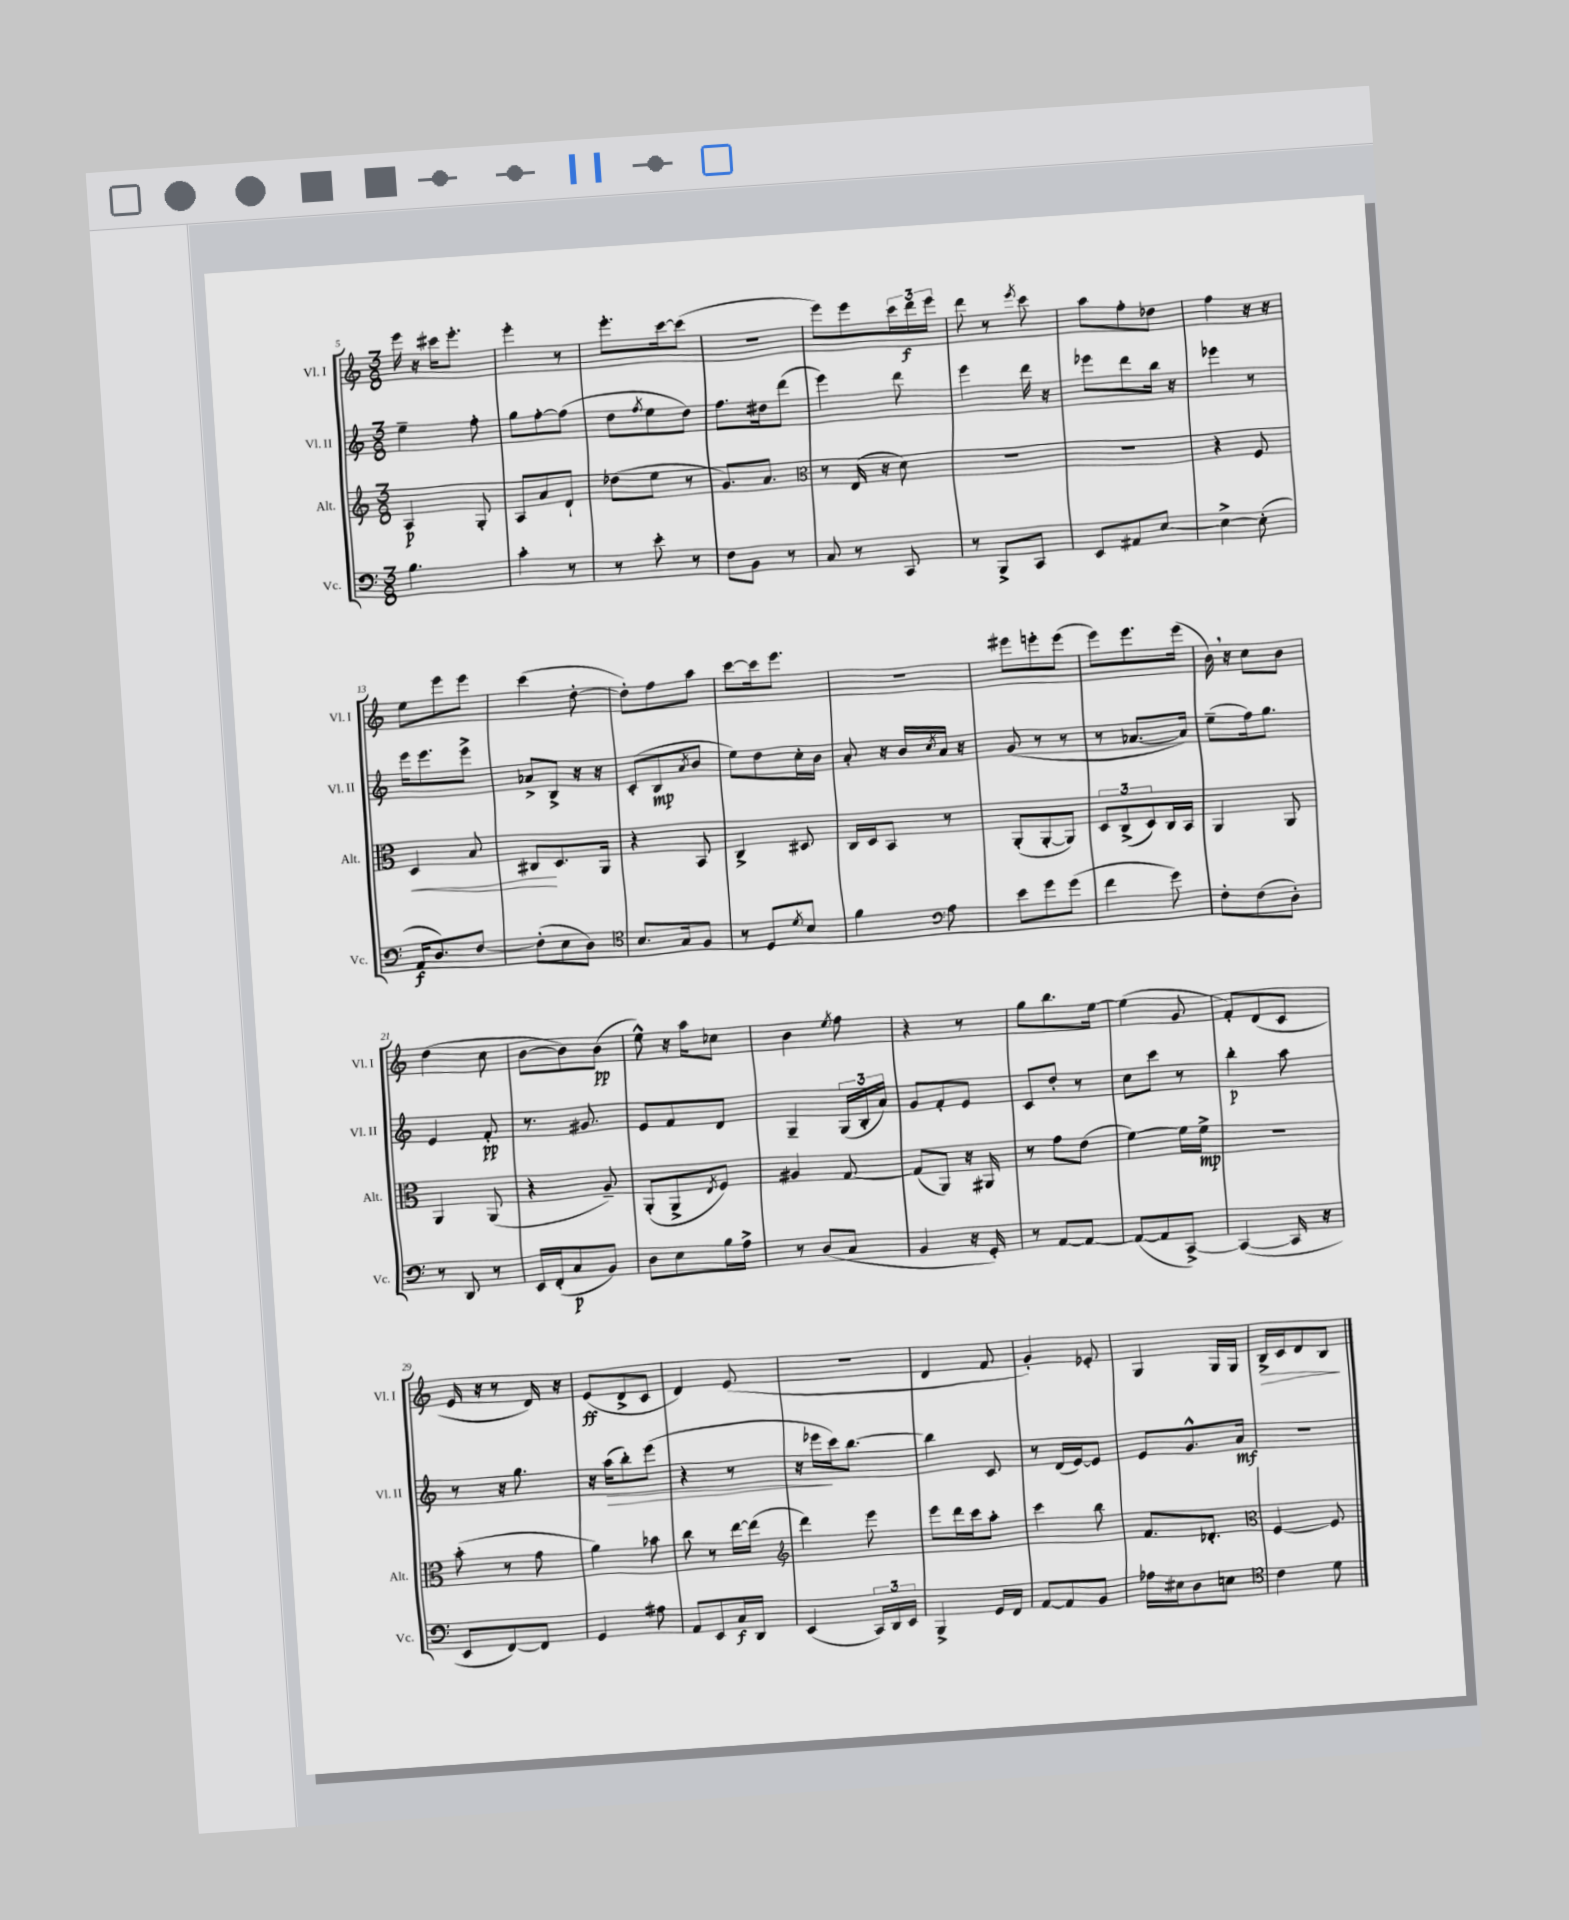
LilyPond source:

<<
\new StaffGroup <<
\new Staff = "s0" \with { instrumentName = "Vl. I" shortInstrumentName = "Vl. I" } {
    \clef treble \key c \major \numericTimeSignature \time 3/8
    e'''16 r16 cis'''16 e'''8.-. |
    e'''4-. r8 |
    e'''8.-. c'''16~ c'''8( |
    R4. |
    e'''8) e'''8 \tuplet 3/2 { c'''16 d'''16\f e'''16 } |
    d'''8 r8 \acciaccatura { e'''8 } c'''8 |
    a''8 f''8-. des''8 |
    f''4 r16 r16 |
    e''8 e'''8 e'''8 |
    c'''4( d''8~-. |
    d''8-.) f''8 a''8 |
    c'''8~ c'''16 e'''8. |
    R4. |
    eis'''8 e'''8-. e'''8( |
    e'''8) e'''8. e'''16( |
    b'16) \breathe r16 c''8 b'8 |
    d''4( c''8 |
    b'8~ b'8) b'8\pp( |
    e''8-^) r16 a''16 ces''8 |
    b'4 \acciaccatura { e''8 } f''8 |
    r4 r8 |
    g''8 b''8. e''16~ |
    e''4( g'8 |
    f'8-.) d'8( c'8 |
    e'16 r16 r8 d'16) r16 |
    e'8\ff( d'8-> c'8 |
    d'4) e'8( |
    R4. |
    d'4 f'8 |
    g'4-.) ees'8-. |
    g4 g16 g16 |
    b16->\> c'16 d'8 b8\! \bar "|." |
}
\new Staff = "s1" \with { instrumentName = "Vl. II" shortInstrumentName = "Vl. II" } {
    \clef treble \key c \major \numericTimeSignature \time 3/8
    e''4-- f''8-. |
    g''8 f''8~-. f''8( |
    d''8 \acciaccatura { f''8 } e''8 d''8) |
    f''8. dis''16 d'''8( |
    e'''4) d'''8 |
    e'''4 d'''16 r16 |
    ees'''8 d'''8 b''16 r16 |
    ees'''4 r8 |
    e'''16 e'''8. e'''8-> |
    aes'8-> b8-> r16 r16 |
    c'8-.( b8\mp \acciaccatura { a'8 } b'8 |
    e''8) d''8 c''16-. b'16 |
    a'8-. r16 b'16 \acciaccatura { c''8 } a'16 r16 |
    g'8( r8 r8 |
    r8 aes'8.~ aes'16) |
    e''8--( f''16) g''8. |
    e'4 f'8-.\pp |
    r8. gis'8. |
    e'8 f'8 d'8 |
    g4-- \tuplet 3/2 { g16( b16-. a'16) } |
    g'8 f'8-. e'8 |
    c'8 d''8-. r8 |
    c''8 c'''8 r8 |
    b''4-.\p a''8 |
    r8 r16 g''8. |
    r16 a''16\>( b''8-.) e'''8( |
    r4 r8 |
    r16 ees'''16\! c'''16) b''8.~ |
    b''4 c'8 |
    r8 d'16( e'16~) e'8 |
    e'8 g'8.-^ a'16\mf |
    R4. \bar "|." |
}
\new Staff = "s2" \with { instrumentName = "Alt." shortInstrumentName = "Alt." } {
    \clef treble \key c \major \numericTimeSignature \time 3/8
    a4\p g8-. |
    a8 a'8 d'8-! |
    des''8( e''8 r8 |
    g'8.) a'8. |
    \clef alto r8 e16( r16 d'8) |
    R4. |
    R4. |
    r4 f8 |
    d4\< b8 |
    cis8\! d8. a,16 |
    r4 b,8 |
    c4-> dis8 |
    c16 d16 b,8 r8 |
    a,8-.( a,8~-. a,8) |
    \tuplet 3/2 { d8 c8->( d8) } c16 b,16 |
    a,4 a,8 |
    a,4 a,8( |
    r4 a8--) |
    a,8-.( a,8-> \acciaccatura { e8 } f8) |
    ais4 g8~ |
    g8( a,8) r16 ais,16 |
    r8 g'8 e'8( |
    f'4~) f'16 f'16->\mp |
    R4. |
    b'8-.( r8 g'8 |
    a'4) bes'8 |
    c''8 r8 e''16~ e''16( |
    \clef treble d'''4) e'''8 |
    e'''8 d'''16 c'''16 a''8-. |
    c'''4 b''8 |
    f'8. des'8.-. |
    \clef alto f4~ f8 \bar "|." |
}
\new Staff = "s3" \with { instrumentName = "Vc." shortInstrumentName = "Vc." } {
    \clef bass \key c \major \numericTimeSignature \time 3/8
    b4. |
    c'4-. r8 |
    r8 e'8-. r8 |
    f8 b,8 r8 |
    c8 r8 c,8 |
    r8 b,,8-> c,8 |
    e,8 ais,8 e8~ |
    e4~-> e8-.( |
    a,16\f d8.) f8~ |
    f8-.( e8 d8) |
    \clef tenor b8. g16 f8 |
    r8 d8 \acciaccatura { d'8 } b8 |
    f'4 \clef bass a8 |
    e'8 g'8 g'8( |
    f'4 g'8) |
    f8-. f8( d8-.) |
    r8 d,8 r8 |
    e,16 f,16-.( c8\p b,8) |
    d8 e8 b16 a16-> |
    r8 d8( c8 |
    b,4 r16 g,16-.) |
    r8 a,8~ a,8~ |
    a,8~( a,8 c,8~->) |
    c,4~( c,16 r16 |
    e,8 f,8~) f,8 |
    g,4 ais8 |
    a,8 e,8 c16\f d,16 |
    e,4( \tuplet 3/2 { c,16) d,16 e,16 } |
    b,,4-> g,16 f,16 |
    a,8~ a,8 b,8 |
    aes16 eis16 d8 e8 |
    \clef tenor c'4 d'8 \bar "|." |
}
>>
>>
\layout { \context { \Score currentBarNumber = #5 } }
